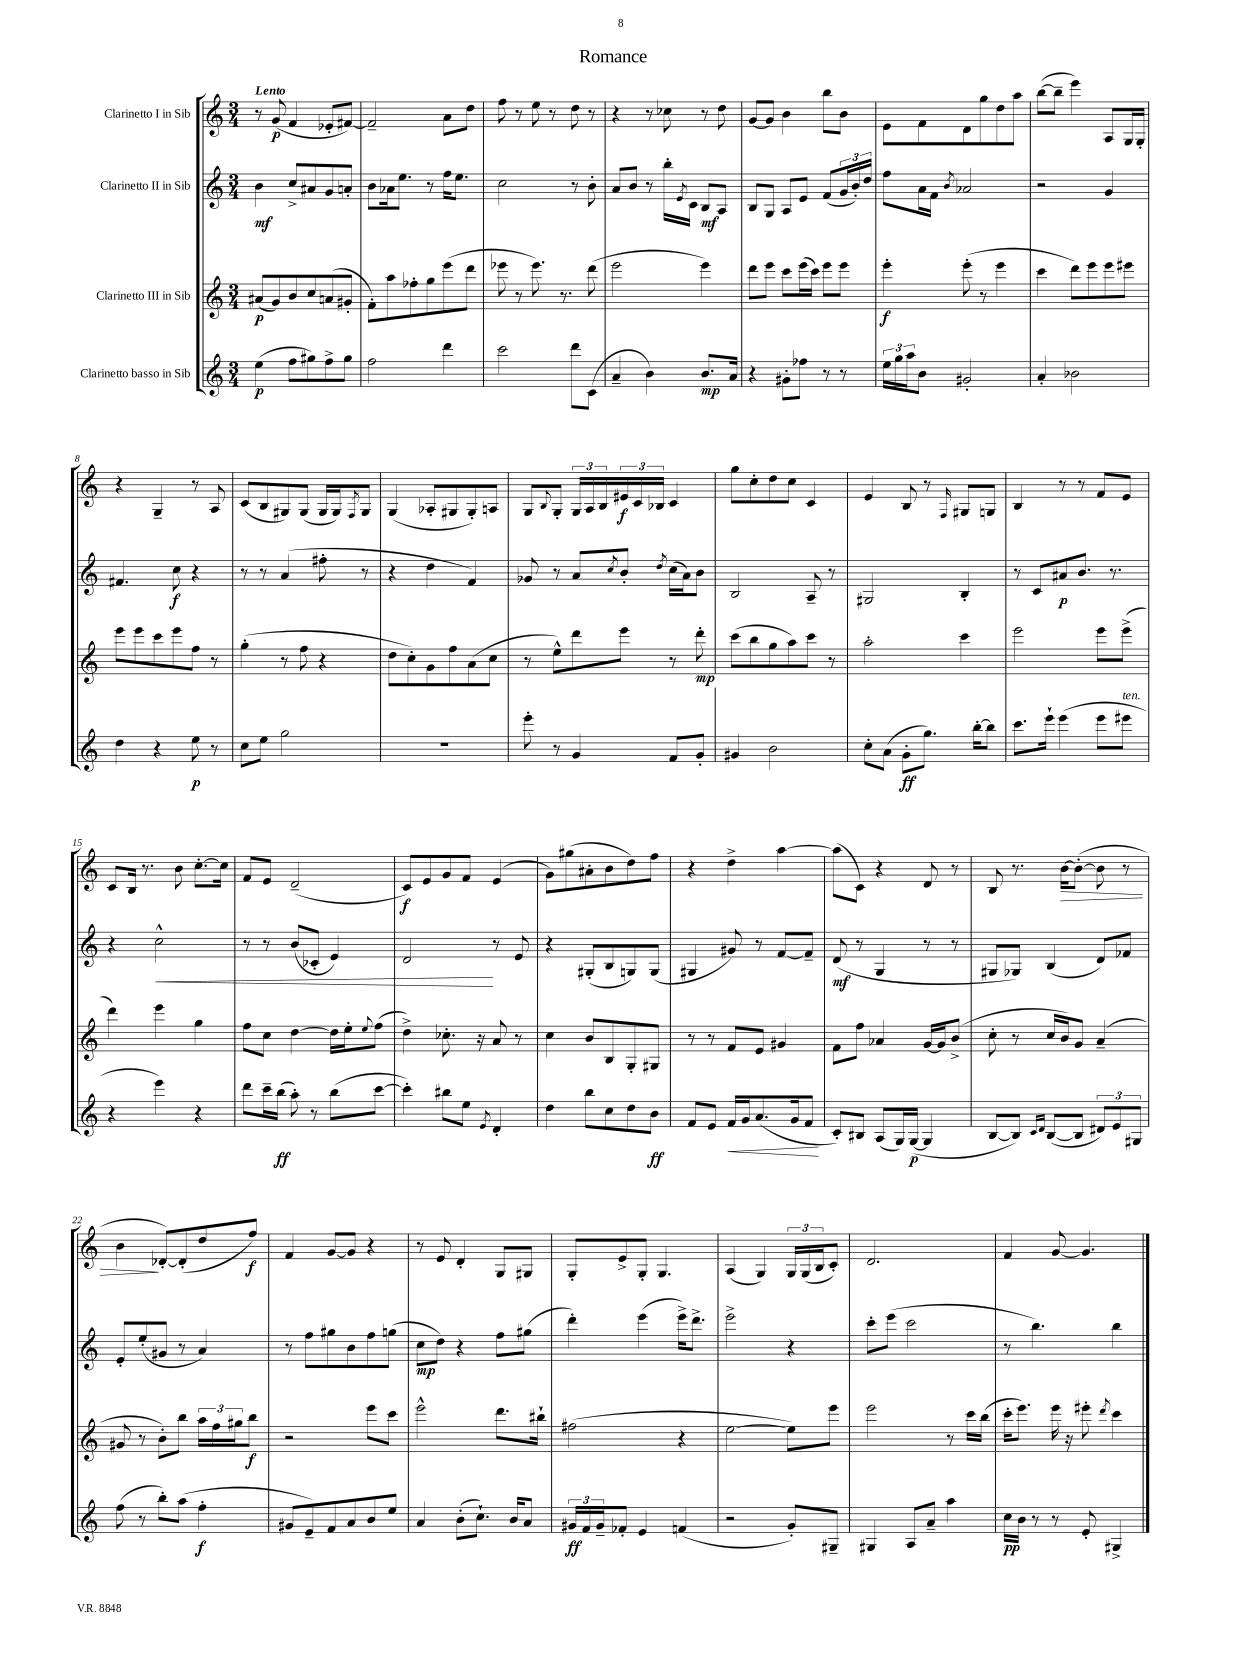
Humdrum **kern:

**kern	**kern	**kern	**kern
*staff4	*staff3	*staff2	*staff1
*clefG2	*clefG2	*clefG2	*clefG2
*k[]	*k[]	*k[]	*k[]
*M3/4	*M3/4	*M3/4	*M3/4
(4ee	(8a#	4b	8r
.	8g)	.	(8g
8ff	8b	8cc^	4f
8gg#)	8cc	8a#	.
8ff^	(8a	8g	8e-'
8gg#	8g#'	8a'	[8f#)
=	=	=	=
2ff	8f')	8b	2f#~]
.	8aa	16a-	.
.	.	8.ee	.
.	8ff-'	.	.
.	8gg	8r	.
4ddd	(8eee	16ff	8a
.	.	8.ee	.
.	8ddd	.	8dd
=	=	=	=
2ccc	8eee-	2cc	8ff
.	8r	.	8r
.	8.eee-)	.	8ee
.	.	.	8r
.	8.r	.	.
8ddd	.	8r	8dd
(8c	(8ddd	8b'	8r
=	=	=	=
4a~	2eee	8a	4r
.	.	8b	.
4b)	.	8r	8r
.	.	16bb'	8cc-
.	.	8qe	.
.	.	16c	.
8.b	4eee)	8B	8r
.	.	8A	8dd
16a	.	.	.
=	=	=	=
4r	8ddd	8B	[8g
.	8eee	8G	8g]
8g#'	8ccc	8A	4b
8ff-	(16eee	8e	.
.	16ccc)	.	.
8r	8eee	(8f	8bb
8r	8eee	24g	8b
.	.	24b')	.
.	.	24dd	.
=	=	=	=
24ee	4eee'	8ff	8e
24gg	.	.	.
24aa	.	.	.
8b	.	16a	8f
.	.	16f	.
.	.	8qb	.
2g#'	(8eee'	2a-	8d
.	8r	.	8gg
.	4eee	.	8dd
.	.	.	8aa
=	=	=	=
4a'	4ccc	2r	([8bb
.	.	.	8bb~]
2b-	8ddd)	.	4eee)
.	8eee	.	.
.	8eee	4g	8A
.	8eee#	.	16G
.	.	.	16G'
=	=	=	=
4dd	8eee	4.f#	4r
.	8eee	.	.
4r	8ccc	.	4G~
.	8eee	8cc	.
8ee	8ff	4r	8r
8r	8r	.	8A
=	=	=	=
8cc	(4gg'	8r	(8c
8ee	.	8r	8B
2gg	8r	(4a	8G#)
.	8ff	.	(8G#
.	4r	8ff#'	16G#
.	.	.	16G#)
.	.	.	8qF
.	.	8r	8G#
=	=	=	=
2.r	8dd	4r	(4G
.	8cc')	.	.
.	8g	4dd	8A-'
.	8ff	.	8G#
.	(8a	4f)	8G#')
.	8cc	.	8A
=	=	=	=
8eee'	8r	8g-	8G
.	.	.	8qqB
8r	8ee^^)	8r	8G'
4g	8ddd	8a	24G
.	.	.	24A
.	.	.	24B
.	.	8qcc	.
.	8eee	8b'	24e#
.	.	.	24c
.	.	.	24B-
.	.	8qdd	.
8f	8r	(16cc	4c
.	.	16a)	.
8g'	8ddd'	8b	.
=	=	=	=
4g#	(8ccc	2B	8gg
.	8bb	.	8cc'
2b	8gg	.	8dd
.	8aa)	.	8cc
.	8ccc	8A~	4c
.	8r	8r	.
=	=	=	=
8cc'	2aa'	2G#	4e
(8a	.	.	.
8g'	.	.	8B
8.gg)	.	.	8r
.	.	.	16qqF
.	4ccc	4B'	8G#
[16bb'	.	.	.
8bb]	.	.	8G
=	=	=	=
8.ccc	2eee	8r	4B
.	.	8c	.
16eee`	.	.	.
(4eee	.	8a#	8r
.	.	8.b	8r
8eee	8eee	.	8f
.	.	8.r	.
8eee#	(8eee^	.	8e
=	=	=	=
4r	4ddd)	4r	8c
.	.	.	16B
.	.	.	8.r
4eee)	4eee	2cc^^	.
.	.	.	8b
4r	4gg	.	[8.cc'
.	.	.	16cc]
=	=	=	=
8ddd	8ff	8r	8f
16ccc~	8cc	8r	8e
(16bb	.	.	.
8aa')	[4dd	(8b	(2d~
8r	.	8c-'	.
(8bb	16dd]	4e)	.
.	16ee'	.	.
.	8qqee	.	.
[8ccc	(8ff	.	.
=	=	=	=
4ccc'])	4dd^)	2d	8c)
.	.	.	8e
8bb#	8.cc-'	.	8g
8ee	.	.	8f
.	16r	.	.
8qe	.	.	.
4d'	8a	8r	(4e
.	8r	8e	.
=	=	=	=
4dd	4cc	4r	8g)
.	.	.	(8gg#
8bb	8b	(8G#'	8a#'
8cc	8B	8B	8b
8dd	8G'	8G)	8dd)
8b	8G#	(8G	8ff
=	=	=	=
8f	8r	4G#	4r
8e	8r	.	.
16f	8f	8g#)	4dd^
16g	.	.	.
(8.a	8e	8r	.
.	4g#	[8f	[4aa
16g	.	.	.
8f	.	8f~]	.
=	=	=	=
8c')	8f	(8d	(8aa]
8B#	8ff	8r	8c)
(8A	4a-	4G	4r
16G)	.	.	.
([16G	.	.	.
4G]	[16g	8r	8d
.	16g]	.	.
.	(8b^	8r	8r
=	=	=	=
[8B	8cc'	8G#	8B
8B])	8r	8G-)	8.r
16qqc	.	.	.
16qqd	.	.	.
([8B	16cc	(4B	.
.	16b)	.	[16b
8B]	8g	.	(8b'_
12d#)	(4a~	8d)	8b]
12e	.	.	.
.	.	8f-	8r
12G#	.	.	.
=	=	=	=
(8ff	8g#	8e'	4b
8r	8r	(8ee'	.
8bb')	8b')	8g#	[8d-')
(8aa	8bb	8r	(8d-']
4ff'	24aa	4a)	8dd
.	24ff	.	.
.	24gg#	.	.
.	8bb	.	8ff)
=	=	=	=
8g#	2r	8r	4f
8e~)	.	8ff	.
8f	.	8gg#	[8g
8a	.	8b	8g]
8b	8eee	8ff	4r
8ee	8ccc	(8gg	.
=	=	=	=
4a	2eee^^	8cc	8r
.	.	8dd)	8e
(8b'	.	4r	4d'
8.cc`)	.	.	.
.	8.ddd	8ff	8G
16b	.	.	.
8a	.	(8gg#	8G#
.	16bb#`	.	.
=	=	=	=
24g#	(2ff#	4ddd')	8G'
24f	.	.	.
24g#~	.	.	.
8f-'	.	.	8e^
4e	.	(4eee	8G'
.	.	.	4.G
(4f	4r	16eee^)	.
.	.	8.ddd^	.
=	=	=	=
2r	[2ee	2eee^	(4A
.	.	.	4G)
8g')	8ee])	4r	24G
.	.	.	(24G
.	.	.	24B
8G#~	8eee	.	8c')
=	=	=	=
4G#	2eee	8ccc'	2.d
.	.	(8eee	.
8A	.	2ccc	.
8a~	.	.	.
4aa	8r	.	.
.	16ccc	.	.
.	(16bb	.	.
=	=	=	=
16cc	16ccc'	8r	4f
16b	8.eee)	.	.
8r	.	4.bb)	.
8r	16eee	.	[8g
.	16r	.	.
8e'	8eee#'	.	4.g]
.	8qddd	.	.
4G#^	4ccc	4bb	.
==	==	==	==
*-	*-	*-	*-
